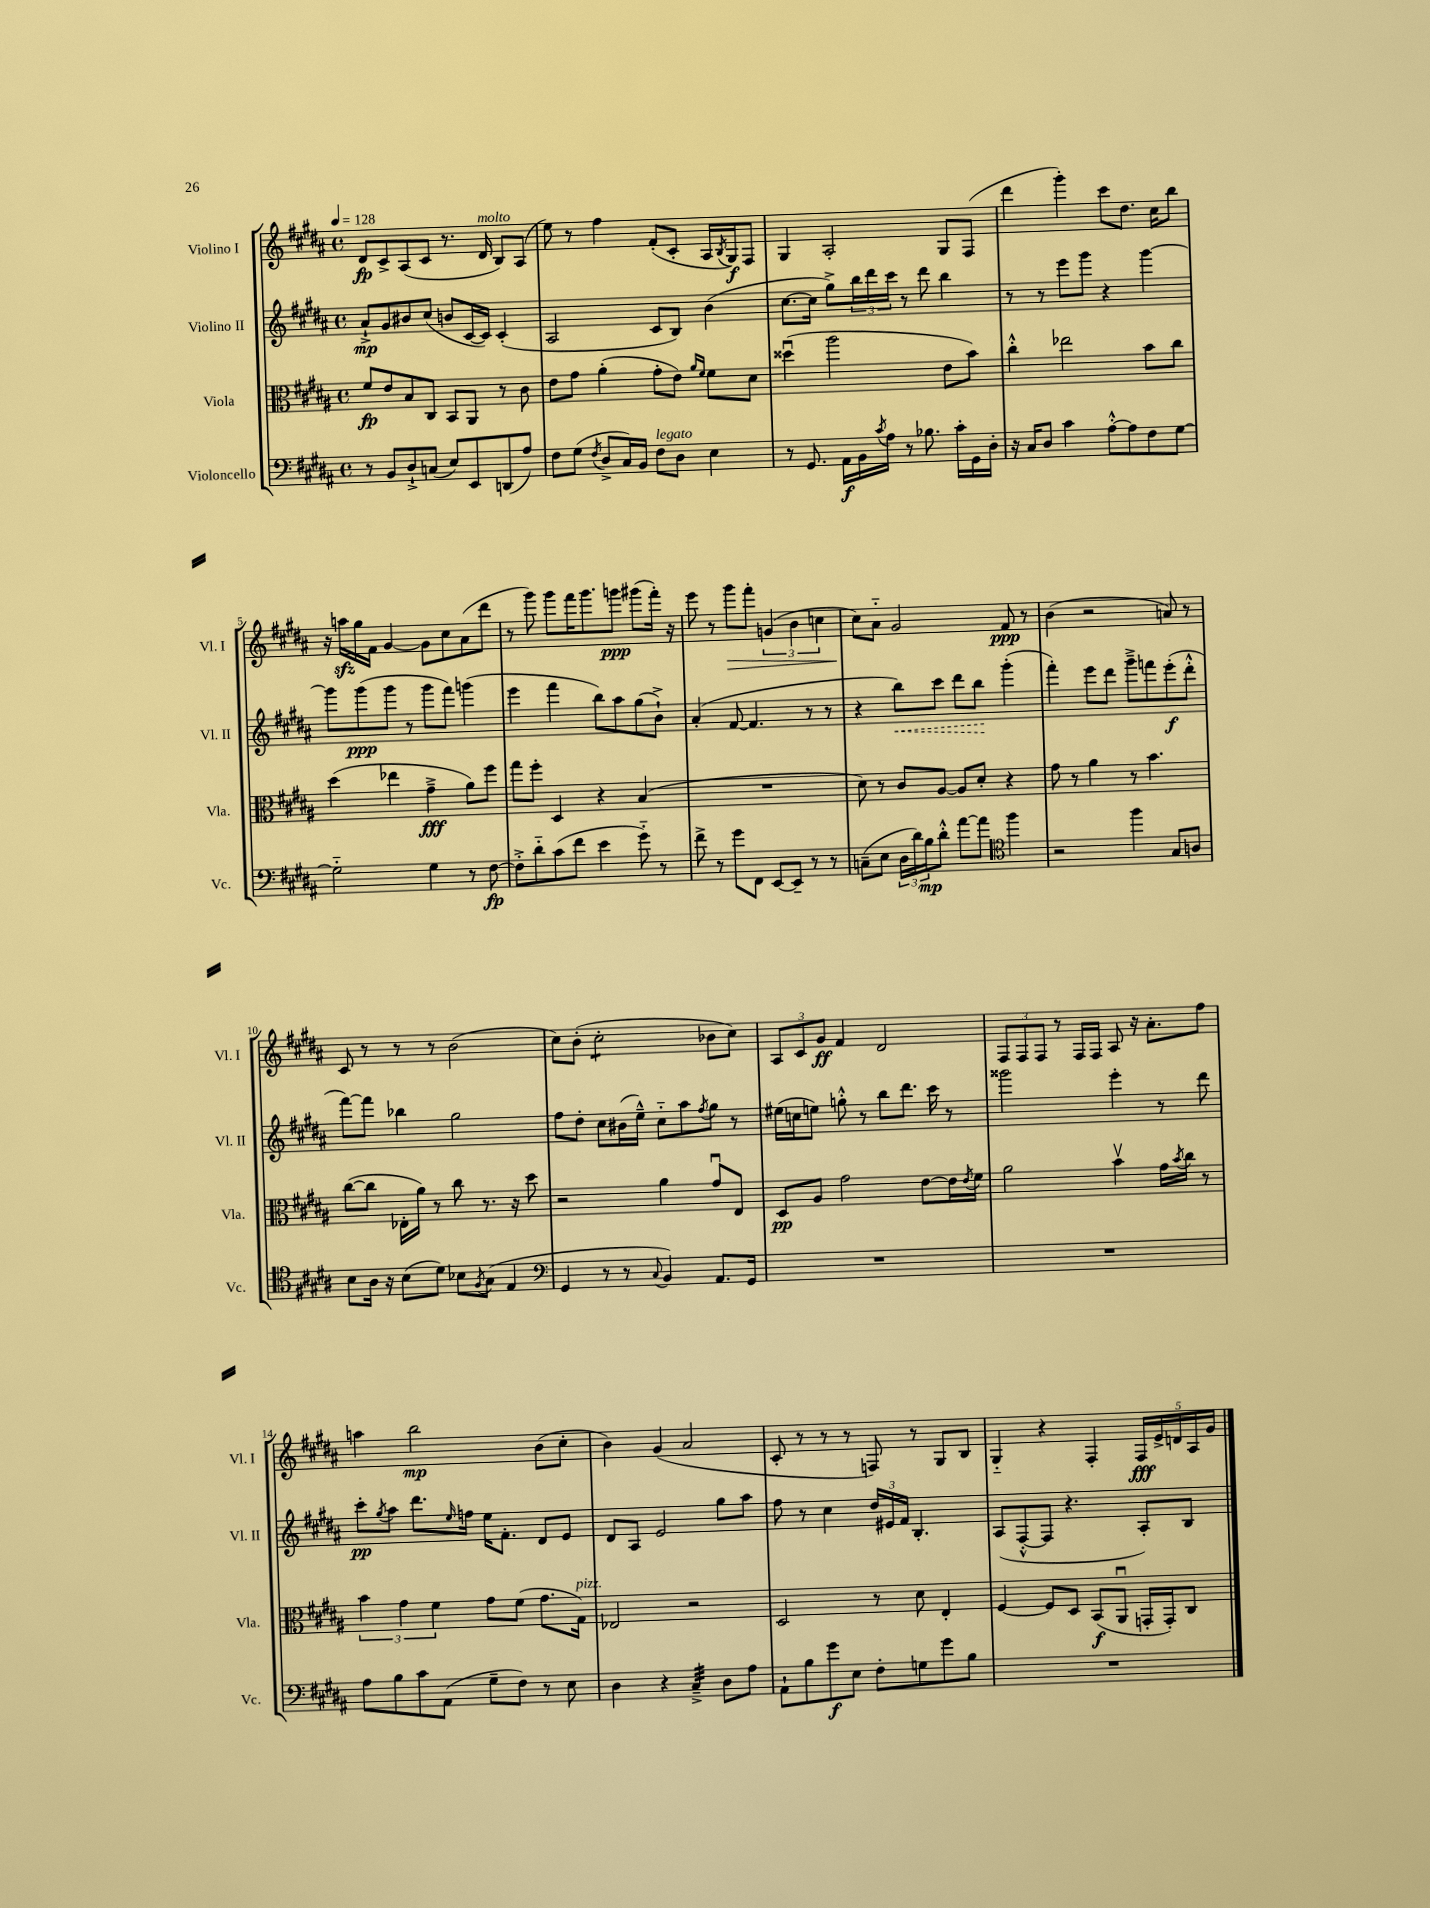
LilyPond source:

<<
\new StaffGroup <<
\new Staff = "s0" \with { instrumentName = "Violino I" shortInstrumentName = "Vl. I" } {
    \clef treble \key b \major \defaultTimeSignature \time 4/4 \tempo 4 = 128
    dis'8\fp cis'8-> ais8( cis'8 r8. dis'16^\markup { \italic "molto" } b8) ais8( |
    e''8) r8 fis''4 fis'8-.( cis'8-. ais16 \acciaccatura { b8 } gis16\f) fis8 |
    gis4 ais2-. gis8 fis8( |
    dis'''4 gis'''4-.) cis'''8 dis''8. cis''16 b''8 |
    r16 a''16\sfz gis''16 fis'16 gis'4~ gis'8 cis''8 ais'8( dis'''8 |
    r8 gis'''8) gis'''8 fis'''16 gis'''8. g'''8\ppp gis'''8( fis'''16-.) r16 |
    e'''8 r8 gis'''8\> fis'''8-. \tuplet 3/2 { g'4( b'4 c''4 } |
    cis''8\!) ais'8-_ gis'2 fis'8\ppp r8 |
    b'4( r2 a'8) r8 |
    cis'8 r8 r8 r8 b'2( |
    cis''8) b'8-.( cis''2:8-. bes'8 cis''8) |
    \tuplet 3/2 { ais8 cis'8 gis'8\ff } fis'4 dis'2 |
    \tuplet 3/2 { fis8 fis8 fis8 } r8 fis16 fis16 ais8 r16 ais'8.-. fis''8 |
    a''4 b''2\mp b'8( cis''8-. |
    b'4) gis'4( ais'2 |
    cis'8-. r8 r8 r8 f8) r8 gis8 b8 |
    gis4-_ r4 fis4-. \tuplet 5/4 { fis16\fff e'16-> d'16 ais16 gis'16 } \bar "|." |
}
\new Staff = "s1" \with { instrumentName = "Violino II" shortInstrumentName = "Vl. II" } {
    \clef treble \key b \major \defaultTimeSignature \time 4/4
    ais'8-!->\mp gis'8 bis'8 cis''8( b'8 cis'16~ cis'16) cis'4-.( |
    ais2 cis'8 b8) b'4( |
    cis''8.~ cis''16 gis''8->) \tuplet 3/2 { b''16 dis'''16 cis'''16 } r8 dis'''8 b''4 |
    r8 r8 e'''8 gis'''8 r4 gis'''4~ |
    gis'''8 gis'''8\ppp( gis'''8 r8 gis'''8 fis'''8) g'''4( |
    e'''4 fis'''4 b''8) ais''8 gis''8( b'8-!->) |
    ais'4-.( fis'8~ fis'4. r8 r8 |
    r4 \once \override Hairpin.style = #'dashed-line b''8\<) cis'''8 dis'''8 b''8\! gis'''4-.( |
    fis'''4-.) e'''8 dis'''8 gis'''8---> f'''8 e'''8-.\f( dis'''8-.-^ |
    fis'''8~) fis'''8 bes''4 gis''2 |
    fis''8 dis''8-. cis''8 bis'16( e''16---^) cis''8-_ ais''8 \acciaccatura { fis''8 } gis''8 r8 |
    eis''16( c''16 e''8) g''8-.-^ r8 b''8 dis'''8. cis'''16 r8 |
    gisis'''2 e'''4-. r8 dis'''8 |
    cis'''8-.\pp \acciaccatura { gis''8 } ais''8 dis'''8. \grace { e''16 } f''16 e''16 fis'8.-. dis'8 e'8 |
    dis'8 ais8 e'2 gis''8 ais''8 |
    fis''8 r8 cis''4 \tuplet 3/2 { dis''16 eis'16 fis'16 } b4.-. |
    ais8( fis8~-.-^ fis8 r4. ais8-.) b8 \bar "|." |
}
\new Staff = "s2" \with { instrumentName = "Viola" shortInstrumentName = "Vla." } {
    \clef alto \key b \major \defaultTimeSignature \time 4/4
    fis'8\fp e'8 b8 cis8 b,8 ais,8 r8 cis'8 |
    e'8 gis'8 ais'4-.( gis'8-. e'8) \grace { ais'16 fis'16 } fis'8 dis'8 |
    disis''4\downbow( ais''2 e'8 b'8) |
    cis''4-.-^ ees''2 b'8 cis''8 |
    dis''4( ees''4 gis'4--->\fff ais'8) fis''8 |
    gis''8 fis''8-. dis4 r4 b4( |
    R1 |
    dis'8) r8 cis'8 ais8~ ais8 dis'8-. r4 |
    gis'8 r8 ais'4 r8 b'4. |
    cis''8~( cis''8 ees16-. ais'16) r8 cis''8 r8. r16 dis''8 |
    r2 ais'4 gis'8\downbow e8 |
    dis8\pp ais8 gis'2 e'8~ e'16 \acciaccatura { e'8 } fis'16 |
    ais'2 b'4\upbow gis'16 \acciaccatura { b'8 } cis''16 r8 |
    \tuplet 3/2 { b'4 gis'4 fis'4 } gis'8 fis'8( gis'8. gis16^\markup { \italic "pizz." }) |
    ees2 r2 |
    dis2 r8 dis'8 e4-. |
    fis4~ fis8 dis8 b,8\f( ais,8\downbow g,16-. g,16-.) cis8 \bar "|." |
}
\new Staff = "s3" \with { instrumentName = "Violoncello" shortInstrumentName = "Vc." } {
    \clef bass \key b \major \defaultTimeSignature \time 4/4
    r8 b,8 dis8-!-> c8( e8) e,8 d,8( ais8) |
    fis8 gis8( \acciaccatura { fis8 } dis8-> cis16) b,16 fis8^\markup { \italic "legato" } dis8 e4 |
    r8 gis,8. ais,16\f b,16 \acciaccatura { cis'8 } ais16 r8 bes8. cis'16-. gis,16 dis16-. |
    r16 cis16 dis8 cis'4 ais8~-.-^ ais8 fis8 gis8~ |
    gis2-_ gis4 r8 fis8~\fp |
    fis8-.-> dis'8-_ cis'8( fis'8 e'4 gis'8-_) r8 |
    fis'8-> r8 gis'8 fis,8 e,8~ e,8-- r8 r8 |
    c8--( e8 \tuplet 3/2 { dis16 dis'16) b16\mp } dis'8-.-^ ais'8~ ais'8 \clef tenor fis''4 |
    r2 fis''4 gis8 a8 |
    b8 ais16 r16 b8( dis'8) bes8 \acciaccatura { fis8 } gis8( e4 |
    \clef bass gis,4 r8 r8 \appoggiatura { cis8 } b,4) ais,8. gis,16 |
    R1 |
    R1 |
    ais8 b8 cis'8 ais,8( gis8-- fis8) r8 e8 |
    dis4 r4 cis4:32---> dis8 ais8 |
    ais,8-! b8 gis'8\f e8 fis8-. g8 gis'8 b8 |
    R1 \bar "|." |
}
>>
>>
